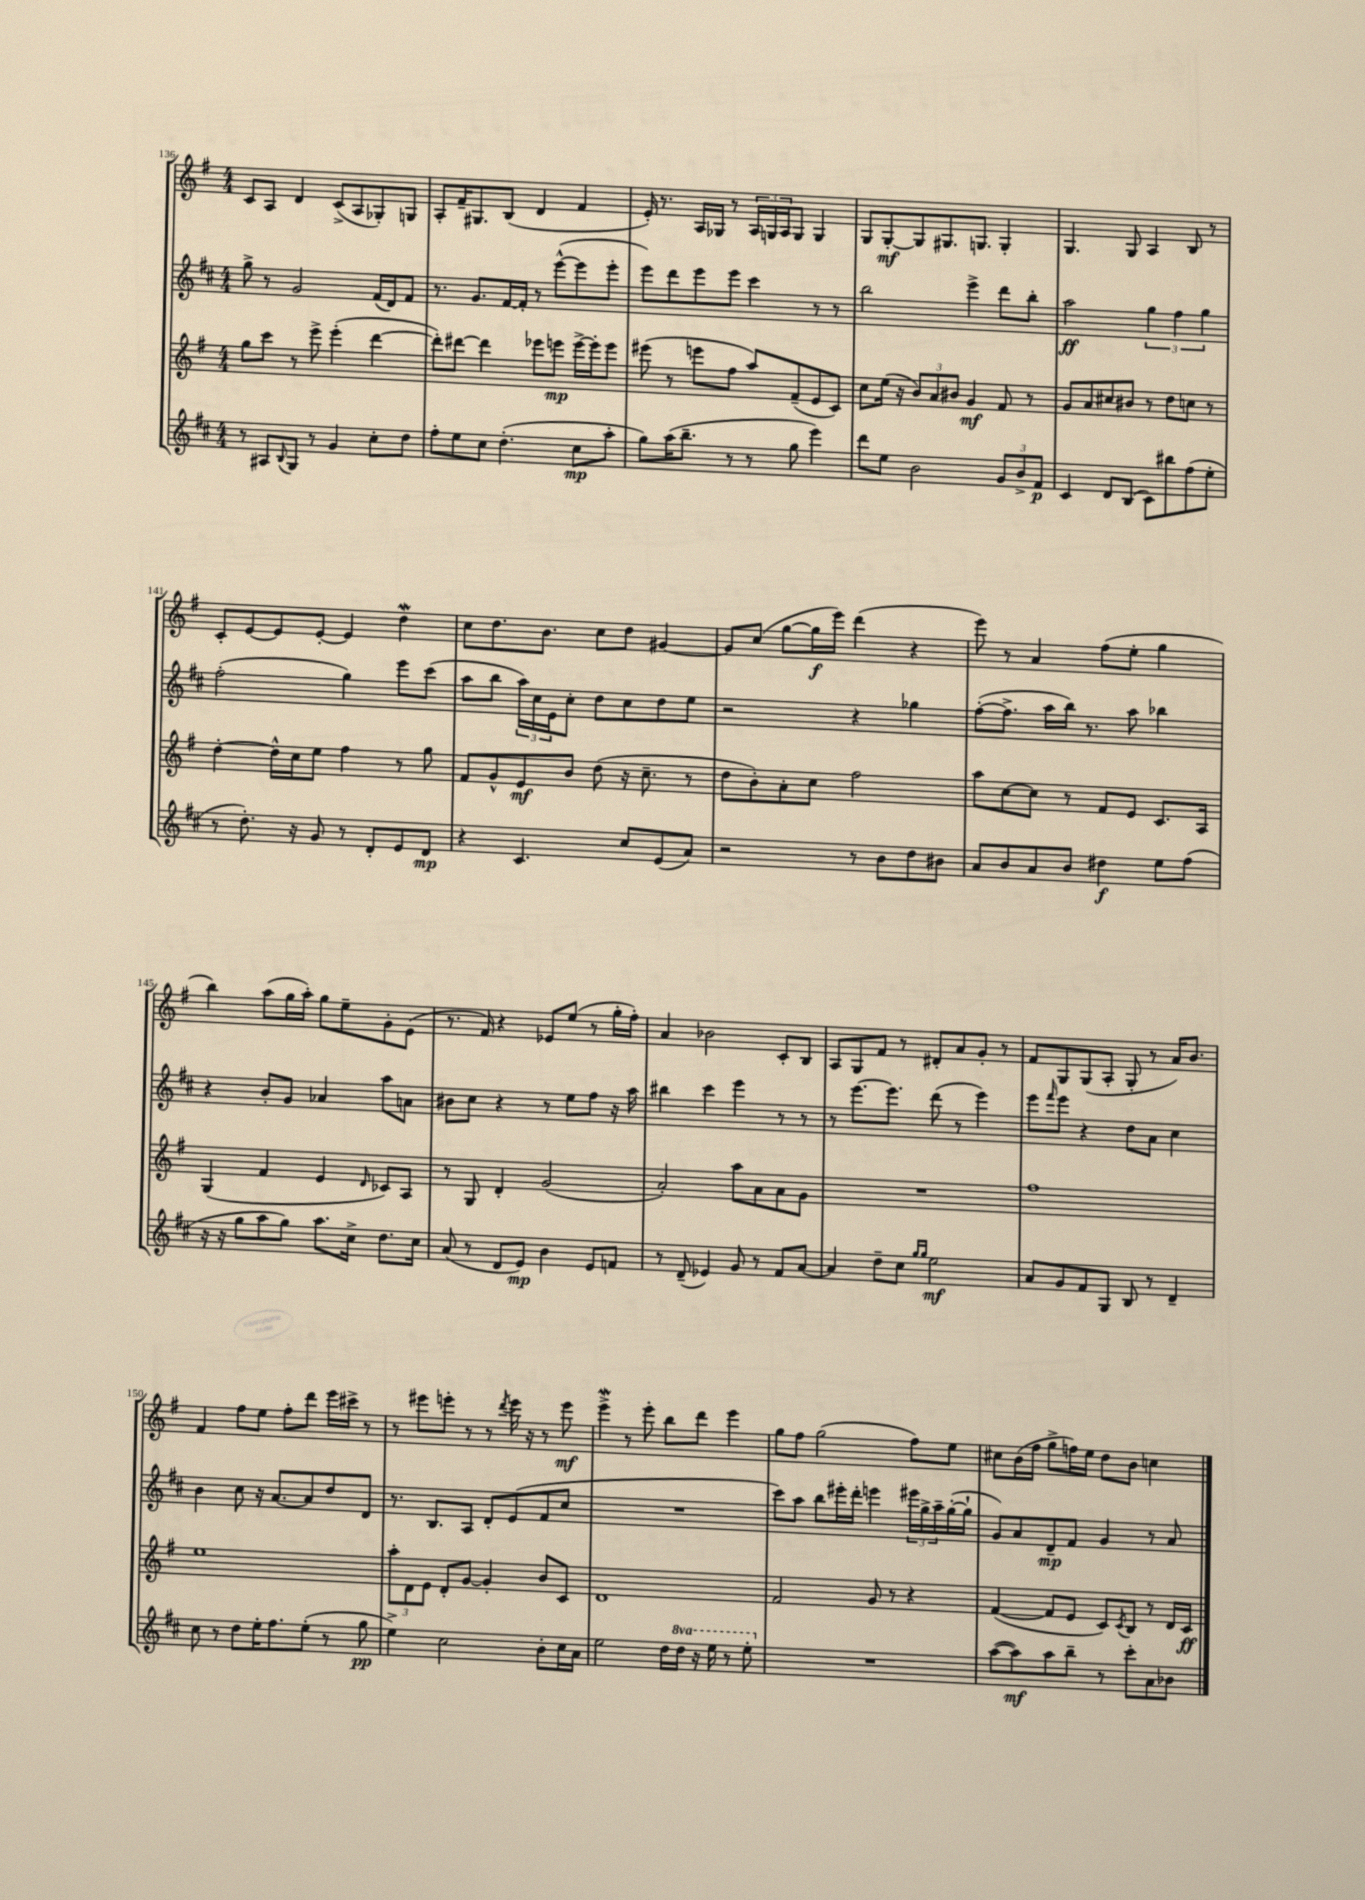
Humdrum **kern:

**kern	**kern	**kern	**kern
*staff4	*staff3	*staff2	*staff1
*clefG2	*clefG2	*clefG2	*clefG2
*k[f#c#]	*k[f#]	*k[f#c#]	*k[f#]
*M4/4	*M4/4	*M4/4	*M4/4
8r	8gg	8gg^	8c
8A#	8ccc	8r	8A
8qqB	.	.	.
8G	8r	2g	4d
8r	8eee^	.	.
4g	(4eee'	.	(8c^
.	.	.	8A
8cc#'	[4ddd	(16f#	8G-')
.	.	16d)	.
8dd	.	8f#	8G
=	=	=	=
8ff#'	8ddd'])	8.r	8A'
8ee	[8ddd#	.	16f#~
.	.	8.g	8.G#
8cc#	4ddd#]	.	.
(4.dd'	.	[16f#	(8B
.	.	16f#']	.
.	8eee-	8r	4d
.	8eee	([8eee^^	.
8cc#	[16eee^	8eee]	4f#
.	16eee']	.	.
8aa'	8eee	8eee'	.
=	=	=	=
8gg)	(8eee#	8eee)	16e')
.	.	.	8.r
(16aa	8r	8ddd	.
8.bb~	.	.	.
.	8eee	8eee	16A
.	.	.	16G-
8r	8ff#	8eee	8r
8r	8aa)	4ccc#	24A
.	.	.	24G
.	.	.	24A
8gg	(8f#~	.	8G
4eee)	8e	8r	4G
.	8c)	8r	.
=	=	=	=
8ddd	8cc	2bb	8G
8ee	(16ee	.	[8G'
.	16r	.	.
2b	12b)	.	8G]
.	12a	.	.
.	.	.	8.G#
.	12b#	.	.
.	4g	4eee^	.
.	.	.	8.G
12g	8f#	8ddd	4G'
12b^	.	.	.
.	8r	8bb'	.
12f#	.	.	.
=	=	=	=
4c#	8g	2aa	4.G
.	8a	.	.
8d	8cc#	.	.
(8B	8b#	.	8G
8c#)	8r	6gg	4A
8bb#	8dd	.	.
.	.	6ff#	.
(8ff#	8cc	.	8B
.	.	6gg	.
8ee'	8r	.	8r
=	=	=	=
8r	[4dd'	(2ff#'	8c'
8.dd')	.	.	[8e
.	16dd^^]	.	8e]
16r	16cc	.	.
8g	8ee	.	[8e'
8r	4ff#	4gg)	4e]
8d'	.	.	.
8e	8r	8eee	4dd
8d	8gg	(8ccc#	.
=	=	=	=
4r	8f#	8aa	8cc
.	8g^^	8bb	8.dd
4.c#	8e	24aa)	.
.	.	24cc#	.
.	.	.	8.b
.	.	24e	.
.	8b	8cc#'	.
.	(8dd	8dd	8cc
8cc#	16r	8cc#	8dd
.	8.cc~	.	.
(8e	.	8dd	[4g#
8a)	8r	8ee	.
=	=	=	=
2r	8dd	2r	8g#]
.	8b')	.	(8cc
.	8a'	.	[8gg
.	8cc	.	16gg]
.	.	.	16eee)
8r	2ff#	4r	(4ddd
8b	.	.	.
8dd	.	4gg-	4r
8b#	.	.	.
=	=	=	=
8a	8aa	([8ff#'	8eee)
8b	[8cc	8.ff#^]	8r
8a	8cc]	.	4a
.	.	16aa	.
8b	8r	16bb)	.
.	.	8.r	.
4dd#	8f#	.	(8ff#
.	8e	8aa	8ee'
8ee	8.c	4bb-	4gg
(8ff#	.	.	.
.	16A	.	.
=	=	=	=
16r	(4G	4r	4bb)
16r	.	.	.
8gg	.	.	.
8aa	4f#	8b'	(8aa
8gg)	.	8g	16gg
.	.	.	16aa')
8.aa	4e	4a-	8gg
.	.	.	8ee~
16cc#^	.	.	.
.	16qqd	.	.
8.dd	8c-)	8aa	8g'
.	8A	8a	(8e
16cc#	.	.	.
=	=	=	=
(8a	8r	8b#	8.r
8r	8G	8cc#	.
.	.	.	16f#)
8d	4d'	4r	4r
8e)	.	.	.
4b	(2g	8r	8e-
.	.	8ee	(8ee
8e	.	8ff#	8r
8f	.	16r	16gg'
.	.	16aa	16ff#')
=	=	=	=
8r	2a')	4bb#	4a
(8d~	.	.	.
4e-)	.	4ccc#	2b-
8g	8aa	4eee	.
8r	8a	.	.
8f#	8a	8r	8c'
[8a	8g	8r	8B
=	=	=	=
4a]	1r	8r	8A
.	.	[8.eee	8G
8dd~	.	.	8f#
.	.	8.eee]	.
8cc#	.	.	8r
16qqgg	.	.	.
16qqgg	.	.	.
2ee	.	(8ddd	8d#'
.	.	8r	8a
.	.	4eee)	8g'
.	.	.	8r
=	=	=	=
8a	1ff#	8eee	8f#
.	.	16qqfff#	.
8g	.	8eee	8G
8f#	.	4r	(8G
8G	.	.	8A'
8B	.	8dd	8G'
8r	.	8a	8r
4d~	.	4cc#	16a)
.	.	.	8.b
=	=	=	=
8cc#	1ee	4b	4f#
8r	.	.	.
8dd	.	8cc#	8ff#
16ee'	.	16r	8ee
8.ff#	.	[8.a	.
.	.	.	8ff#'
(8ee'	.	8a]	8ddd
8r	.	8dd	16eee
.	.	.	16ccc#^
8gg	.	8d	8r
=	=	=	=
4ee^)	12aa'	8.r	8r
.	12d	.	.
.	.	.	8eee#
.	12e	.	.
.	.	8.B	.
2cc#	8d'	.	8eee'
.	[8g	8A	8r
.	4g']	8d'	8r
.	.	.	8qddd
.	.	(8e	16eee
.	.	.	16r
8b'	8b	8f#	8r
16cc#	8c	8cc#	8eee
16a	.	.	.
=	=	=	=
2ee	1d	1r	4eee^
.	.	.	8r
.	.	.	8eee'
16dd	.	.	8bb
16ddd	.	.	.
16r	.	.	8ddd
16eee	.	.	.
8r	.	.	4eee
8eee'	.	.	.
=	=	=	=
1r	2f#	8ccc#)	8gg
.	.	8aa	8ff#
.	.	8bb	(2gg
.	.	16eee#'	.
.	.	16ddd'	.
.	8g	4eee	.
.	8r	.	.
.	4r	24eee#	8ff#)
.	.	24gg^	.
.	.	24aa~	.
.	.	([16gg'	8ee
.	.	16gg`]	.
=	=	=	=
([8aa	([4f#	8g)	8cc#
8aa])	.	8a	(16b
.	.	.	16ff#
8aa	8f#]	8d~	8gg^
8bb~	8e	8f#	16ff)
.	.	.	16ee
8r	8c)	4g	8dd
.	8qc	.	.
8ccc#'	8B	.	8b
8a	8r	8r	4cc
8b-	16d	8a	.
.	16c	.	.
==	==	==	==
*-	*-	*-	*-
